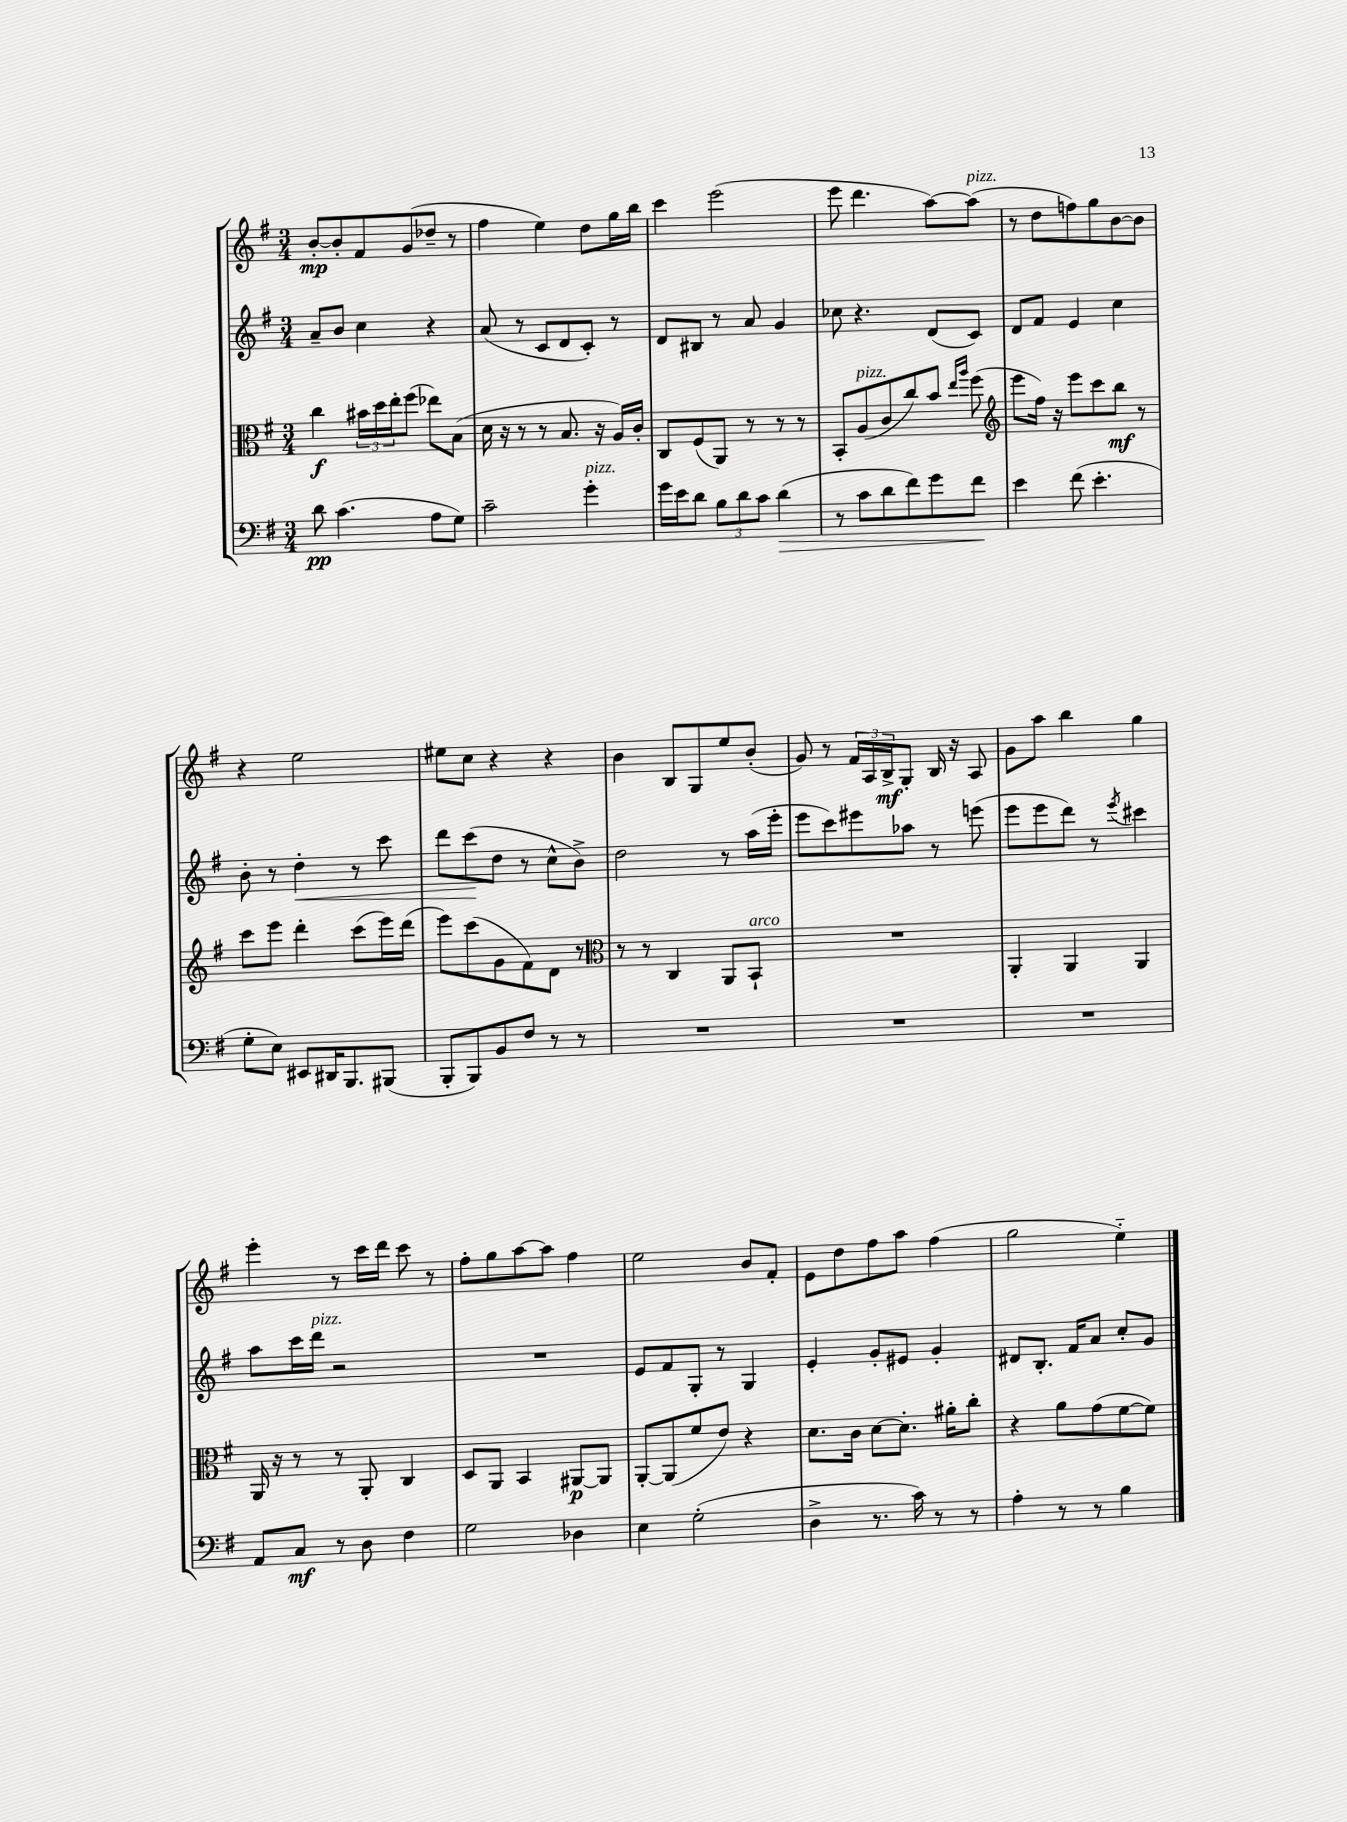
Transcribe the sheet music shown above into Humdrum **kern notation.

**kern	**kern	**kern	**kern
*staff4	*staff3	*staff2	*staff1
*clefF4	*clefC3	*clefG2	*clefG2
*k[f#]	*k[f#]	*k[f#]	*k[f#]
*M3/4	*M3/4	*M3/4	*M3/4
8d	4cc	8a~	[8b'
(4.c	.	8b	8b']
.	24b#	4cc	8f#
.	24dd	.	.
.	24ee'	.	.
.	(8ff#	.	(8g
8A	8ee-)	4r	8dd-~
8G)	(8B	.	8r
=	=	=	=
2c~	16d	(8a	4ff#
.	16r	.	.
.	8r	8r	.
.	8r	8c	4ee)
.	8.B	8d	.
4g'	.	8c')	8dd
.	16r	.	.
.	16A)	8r	16gg
.	16c'	.	16bb
=	=	=	=
16g	8C	8d	4ccc
16e	.	.	.
8d	(8F#	8B#	.
12B	8AA)	8r	(2eee
12d	.	.	.
.	8r	8a	.
12c	.	.	.
(4d	8r	4g	.
.	8r	.	.
=	=	=	=
8r	8BB'	8cc-	8eee
8c	(8A	4.r	4.ddd
8d	8c	.	.
8f#)	8cc)	.	.
8g	8b	(8d	[8aa)
.	16qqee	.	.
.	16qqaa	.	.
8f#	(8ff#	8c)	(8aa]
=	=	=	=
*	*clefG2	*	*
4e	8eee	8d	8r
.	16ff#)	8f#	8dd
.	16r	.	.
(8f#	8eee	4e	8ff)
4.e'	8ccc	.	8gg
.	8bb	4cc	[8b
.	8r	.	8b]
=	=	=	=
8G'	8ccc	8b'	4r
8E)	8eee	8r	.
8EE#	4ddd'	4dd'	2ee
16DD#	.	.	.
8.BBB	.	.	.
.	(8ccc	8r	.
(8BBB#	16eee)	8ccc	.
.	(16ddd	.	.
=	=	=	=
8BBB'	8eee)	8ddd	8ee#
8BBB)	(8ccc	(8ccc	8cc
8BB	8g	8dd	4r
8F#	8f#)	8r	.
8r	8d	8cc^^	4r
8r	8r	8b^)	.
=	=	=	=
*	*clefC3	*	*
2.r	8r	2dd	4b
.	8r	.	.
.	4C	.	8B
.	.	.	8G
.	8AA	8r	8ee
.	8BB`	(16aa	(8b'
.	.	16eee'	.
=	=	=	=
2.r	2.r	8eee	8g)
.	.	8ccc)	8r
.	.	8eee#	24f#
.	.	.	24A
.	.	.	24B^
.	.	8aa-	8G'
.	.	8r	16B
.	.	.	16r
.	.	(8eee	8A
=	=	=	=
2.r	4AA'	8eee	8g
.	.	8eee	8aa
.	4AA	8ddd)	4bb
.	.	8r	.
.	.	8qeee	.
.	4AA	4ccc#	4gg
=	=	=	=
8AA	16AA	8aa	4eee'
.	16r	.	.
8C	8r	16ccc	.
.	.	16ddd	.
8r	8r	2r	8r
8D	8AA'	.	16ccc
.	.	.	16ddd
4F#	4C	.	8ccc
.	.	.	8r
=	=	=	=
2G	8D	2.r	8ff#'
.	8AA	.	8gg
.	4BB	.	[8aa
.	.	.	8aa]
4D-	[8AA#	.	4ff#
.	8AA#]	.	.
=	=	=	=
4E	[8AA'	8e	2ee
.	(8AA]	8f#	.
(2G'	8f#	8G'	.
.	8e)	8r	.
.	4r	4G	8b
.	.	.	8f#'
=	=	=	=
4D^	8.d	4e'	8e
.	.	.	8dd
.	16c	.	.
8.r	[8d	8g'	8ff#
.	8.d']	8e#	8aa
16c)	.	.	.
8r	.	4g'	(4ff#
.	16a#'	.	.
8r	8cc'	.	.
=	=	=	=
4A'	4r	8d#	2gg
.	.	8.B'	.
8r	8a	.	.
.	.	16f#	.
8r	(8g	8a	.
4B	[8f#	8cc'	4ee'~)
.	8f#])	8g	.
==	==	==	==
*-	*-	*-	*-
